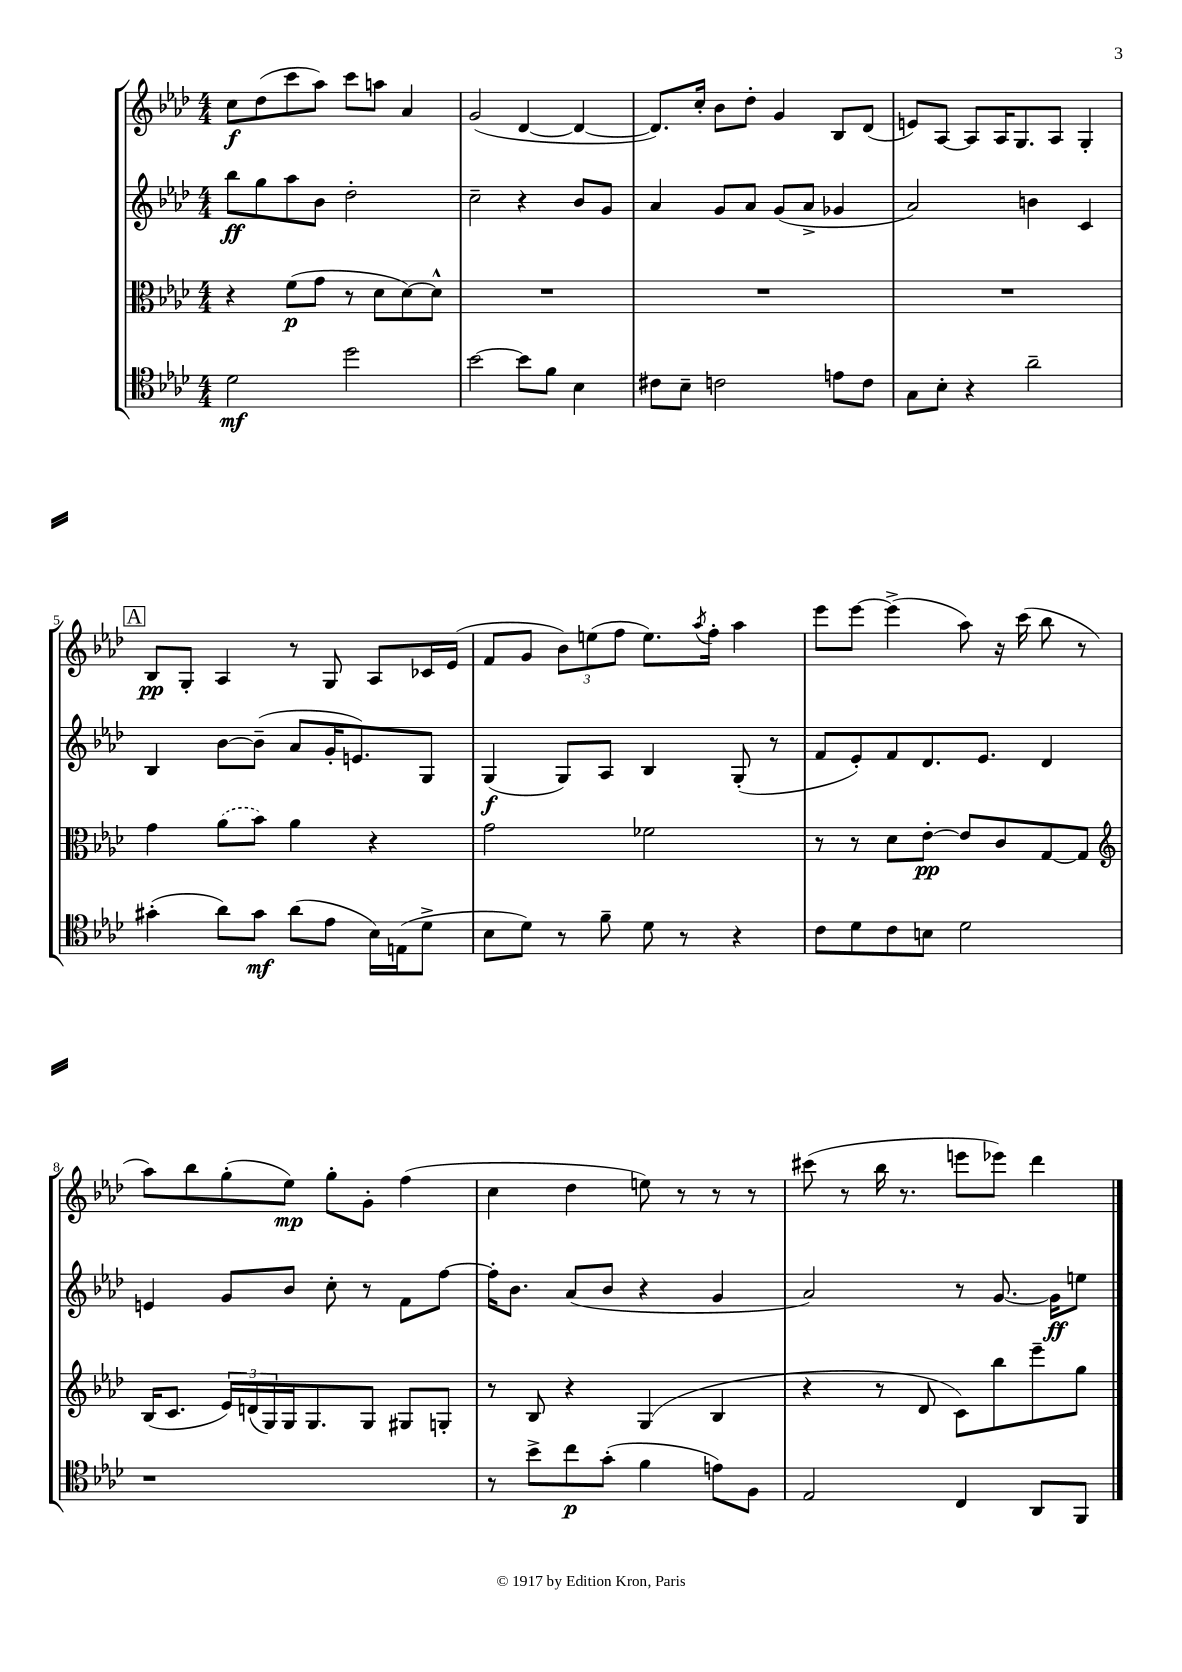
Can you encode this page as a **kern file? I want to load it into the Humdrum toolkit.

**kern	**kern	**kern	**kern
*staff4	*staff3	*staff2	*staff1
*clefC4	*clefC3	*clefG2	*clefG2
*k[b-e-a-d-]	*k[b-e-a-d-]	*k[b-e-a-d-]	*k[b-e-a-d-]
*M4/4	*M4/4	*M4/4	*M4/4
2d-	4r	8bb-	8cc
.	.	8gg	(8dd-
.	(8f	8aa-	8ccc
.	8g	8b-	8aa-)
2dd-	8r	2dd-'	8ccc
.	8d-	.	8aa
.	[8d-)	.	4a-
.	8d-^^]	.	.
=	=	=	=
[2b-	1r	2cc~	(2g
8b-]	.	4r	[4d-
8f	.	.	.
4B-	.	8b-	4d-_
.	.	8g	.
=	=	=	=
8c#	1r	4a-	8.d-])
8B-~	.	.	.
.	.	.	16cc'
2c	.	8g	8b-
.	.	8a-	8dd-'
.	.	(8g	4g
.	.	8a-^	.
8e	.	4g-	8B-
8c	.	.	(8d-
=	=	=	=
8G	1r	2a-)	8e)
8B-'	.	.	[8A-
4r	.	.	8A-]
.	.	.	16A-
.	.	.	8.G
2a-~	.	4b	.
.	.	.	8A-
.	.	4c	4G'
=	=	=	=
(4g#'	4g	4B-	8B-
.	.	.	8G'
8a-)	(8a-	[8b-	4A-
8g#	8b-)	(8b-~]	.
(8a-	4a-	8a-	8r
8e-	.	16g'	8G
.	.	8.e)	.
16B-)	4r	.	8A-
(16E	.	.	.
8d-^	.	8G	16c-
.	.	.	(16e-
=	=	=	=
8B-	2g	(4G	8f
8d-)	.	.	8g
8r	.	8G)	12b-)
.	.	.	(12ee
8f~	.	8A-	.
.	.	.	12ff
8d-	2f-	4B-	8.ee)
8r	.	.	.
.	.	.	8qaa-
.	.	.	16ff'
4r	.	(8G'	4aa-
.	.	8r	.
=	=	=	=
8c	8r	8f	8eee-
8d-	8r	8e-')	[8eee-
8c	8d-	8f	(4eee-^]
8B	[8e-'	8.d-	.
2d-	8e-]	.	8aa-)
.	.	8.e-	.
.	8c	.	16r
.	.	.	(16ccc
.	[8G	4d-	8bb-
.	8G]	.	8r
=	=	=	=
*	*clefG2	*	*
1r	(16B-	4e	8aa-)
.	8.c	.	.
.	.	.	8bb-
.	24e-)	8g	(8gg'
.	(24d	.	.
.	24G)	.	.
.	16G	8b-	8ee-)
.	8.G	.	.
.	.	8cc'	8gg'
.	8G	8r	8g'
.	8G#	8f	(4ff
.	8G'	[8ff	.
=	=	=	=
8r	8r	16ff']	4cc
.	.	8.b-	.
8b-^	8B-	.	.
8cc	4r	(8a-	4dd-
(8g'	.	8b-	.
4f	(4G	4r	8ee)
.	.	.	8r
8e)	4B-	4g	8r
8F	.	.	8r
=	=	=	=
2E-	4r	2a-)	(8ccc#
.	.	.	8r
.	8r	.	16bb-
.	.	.	8.r
.	8d-	.	.
4C	8c)	8r	8eee
.	8bb-	[8.g	8eee-)
8AA-	8eee-~	.	4ddd-
.	.	16g]	.
8FF	8gg	8ee	.
==	==	==	==
*-	*-	*-	*-
